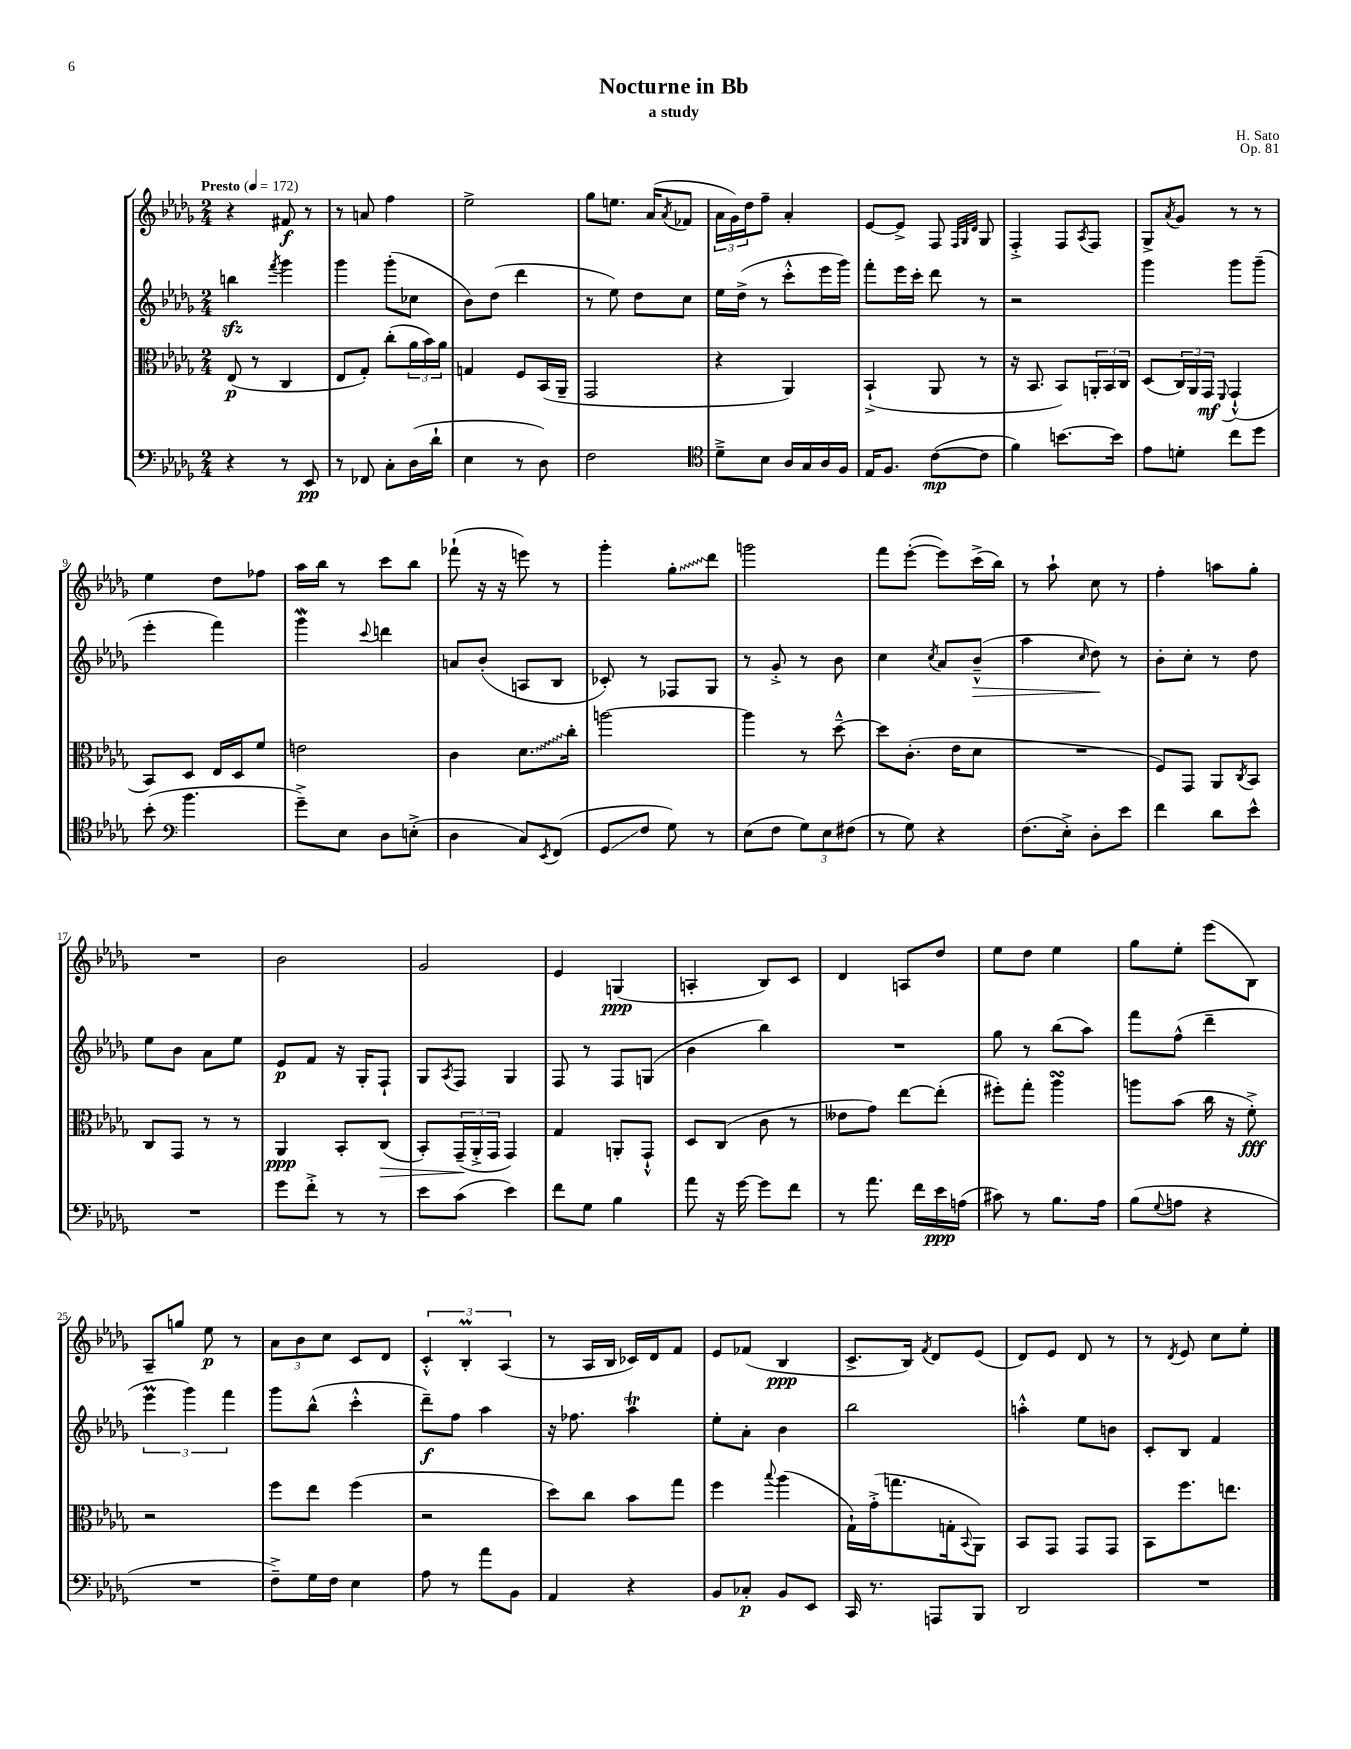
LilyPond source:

\header { title = "Nocturne in Bb" composer = "H. Sato" subtitle = "a study" opus = "Op. 81" }
<<
\new StaffGroup <<
\new Staff = "s0" {
    \clef treble \key des \major \numericTimeSignature \time 2/4 \tempo "Presto" 4 = 172
    r4 fis'8\f r8 |
    r8 a'8 f''4 |
    ees''2-> |
    ges''8 e''8. aes'16( \acciaccatura { aes'8 } fes'8 |
    \tuplet 3/2 { aes'16 ges'16) des''16 } f''8-- aes'4-. |
    ees'8~ ees'8-> f8 \grace { f32 ges32 des'32 } ges8 |
    f4-.-> f8 \acciaccatura { aes8 } f8 |
    ges8-> \acciaccatura { aes'8 } ges'8 r8 r8 |
    ees''4 des''8 fes''8 |
    aes''16 bes''16 r8 c'''8 bes''8 |
    fes'''8-!( r16 r16 e'''8) r8 |
    ges'''4-. \once \override Glissando.style = #'zigzag ges''8-.\glissando des'''8 |
    g'''2 |
    f'''8 ees'''8~-.( ees'''8) c'''16->( bes''16) |
    r8 aes''8-! c''8 r8 |
    f''4-. a''8 ges''8-. |
    R2 |
    bes'2 |
    ges'2 |
    ees'4 g4\ppp( |
    a4-. bes8) c'8 |
    des'4 a8 des''8 |
    ees''8 des''8 ees''4 |
    ges''8 ees''8-. ees'''8( bes8) |
    aes8-- g''8 ees''8\p r8 |
    \tuplet 3/2 { aes'8 bes'8 c''8 } c'8 des'8 |
    \tuplet 3/2 { c'4-.-^ bes4-.\prall aes4( } |
    r8 aes16 bes16 ces'16) des'16 f'8 |
    ees'8 fes'8( bes4\ppp |
    c'8.-> bes16) \acciaccatura { f'8 } des'8 ees'8( |
    des'8) ees'8 des'8 r8 |
    r8 \acciaccatura { des'8 } ees'8 c''8 ees''8-. \bar "|." |
}
\new Staff = "s1" {
    \clef treble \key des \major \numericTimeSignature \time 2/4
    b''4\sfz \acciaccatura { f'''8 } ges'''4 |
    ges'''4 ges'''8-.( ces''8 |
    bes'8) des''8( des'''4 |
    r8 ees''8) des''8 c''8 |
    ees''16 des''16->( r8 c'''8-.-^ ees'''16 ges'''16) |
    f'''8-. ees'''16 c'''16-. des'''8 r8 |
    r2 |
    ges'''4 ges'''8 ges'''8--( |
    ees'''4-. f'''4) |
    ges'''4\mordent \appoggiatura { c'''8 } d'''4 |
    a'8 bes'8-.( a8 bes8 |
    ces'8-.) r8 fes8 ges8 |
    r8 ges'8-.-> r8 bes'8 |
    c''4 \acciaccatura { c''8 } aes'8 bes'8---^\>( |
    aes''4 \grace { c''16 } des''8\!) r8 |
    bes'8-. c''8-. r8 des''8 |
    ees''8 bes'8 aes'8 ees''8 |
    ees'8\p f'8 r16 ges16-. f8-! |
    ges8 \acciaccatura { aes8 } f8 ges4 |
    f8 r8 f8 g8( |
    bes'4 bes''4) |
    R2 |
    ges''8 r8 bes''8( aes''8) |
    f'''8 f''8-^( des'''4-- |
    \tuplet 3/2 { ees'''4\prall ges'''4) f'''4 } |
    ges'''8 bes''8-^( c'''4-.-^ |
    des'''8--\f) f''8 aes''4 |
    r16 fes''8. aes''4\trill |
    ees''8-. aes'8-. bes'4 |
    bes''2 |
    a''4-.-^ ees''8 b'8 |
    c'8-. bes8 f'4 \bar "|." |
}
\new Staff = "s2" {
    \clef alto \key des \major \numericTimeSignature \time 2/4
    ees8\p( r8 c4 |
    ees8 ges8-.) c''8-.( \tuplet 3/2 { aes'16 bes'16) aes'16 } |
    g4 f8 bes,16( aes,16-- |
    ges,2 |
    r4 aes,4) |
    bes,4-!->( aes,8 r8 |
    r16 bes,8. bes,8) \tuplet 3/2 { a,16-. bes,16 c16 } |
    des8( \tuplet 3/2 { c16) aes,16 ges,16\mf } \appoggiatura { f,8 } ges,4-!-^( |
    bes,8) des8 ees16 des16 f'8 |
    e'2 |
    c'4 \once \override Glissando.style = #'zigzag des'8.\glissando c''16-. |
    a''2~ |
    a''4 r8 des''8~---^ |
    des''8 c'8.-.( ees'16 des'8 |
    R2 |
    f8) ges,8 aes,8 \acciaccatura { c8 } bes,8 |
    c8 ges,8 r8 r8 |
    aes,4\ppp bes,8-. c8\>( |
    bes,8-.) \tuplet 3/2 { ges,16--\!( aes,16-.-> ges,16 } ges,4) |
    ges4 a,8-. ges,8-!-^ |
    des8 c8( c'8 r8 |
    eeses'8 ges'8) ees''8~ ees''8-.( |
    fis''8-.) ges''8-. aes''4\turn |
    a''8 bes'8( c''16 r16 f'8-.->\fff) |
    r2 |
    f''8 ees''8 f''4( |
    r2 |
    des''8) c''8 bes'8 ges''8 |
    f''4 \appoggiatura { bes''8 } aes''4( |
    ges16-!) ges'16-.->( g''8. g16-. \appoggiatura { bes,8 } aes,8) |
    bes,8 ges,8 ges,8 ges,8 |
    bes,8 f''8. e''8. \bar "|." |
}
\new Staff = "s3" {
    \clef bass \key des \major \numericTimeSignature \time 2/4
    r4 r8 ees,8\pp |
    r8 fes,8 c8-. des16( des'16-! |
    ees4 r8 des8) |
    f2 |
    \clef tenor des'8---> bes8 aes16 ges16 aes16 f16 |
    ees16 f8. c'8~\mp( c'8 |
    f'4) b'8.~ b'16 |
    ees'8 d'8-. c''8 des''8 |
    bes'8-.( \clef bass bes'4. |
    ges'8--->) ees8 des8 e8-.->( |
    des4 c8) \acciaccatura { ees,8 } f,8( |
    ges,8\glissando f8 ges8) r8 |
    ees8( f8 \tuplet 3/2 { ges8) ees8 fis8( } |
    r8 ges8) r4 |
    f8.( ees16-.->) des8-. ees'8 |
    f'4 des'8 ees'8-^ |
    R2 |
    ges'8 f'8-.-> r8 r8 |
    ees'8 c'8( ees'4) |
    f'8 ges8 bes4 |
    aes'8 r16 ges'16~ ges'8 f'8 |
    r8 aes'8. f'16 ees'16\ppp a16( |
    cis'8) r8 bes8. aes16 |
    bes8( \appoggiatura { ges8 } a8 r4 |
    R2 |
    f8--->) ges16 f16 ees4 |
    aes8 r8 aes'8 bes,8 |
    aes,4 r4 |
    bes,8 ces8-.\p bes,8 ees,8 |
    c,16 r8. a,,8 bes,,8 |
    des,2 |
    R2 \bar "|." |
}
>>
>>
